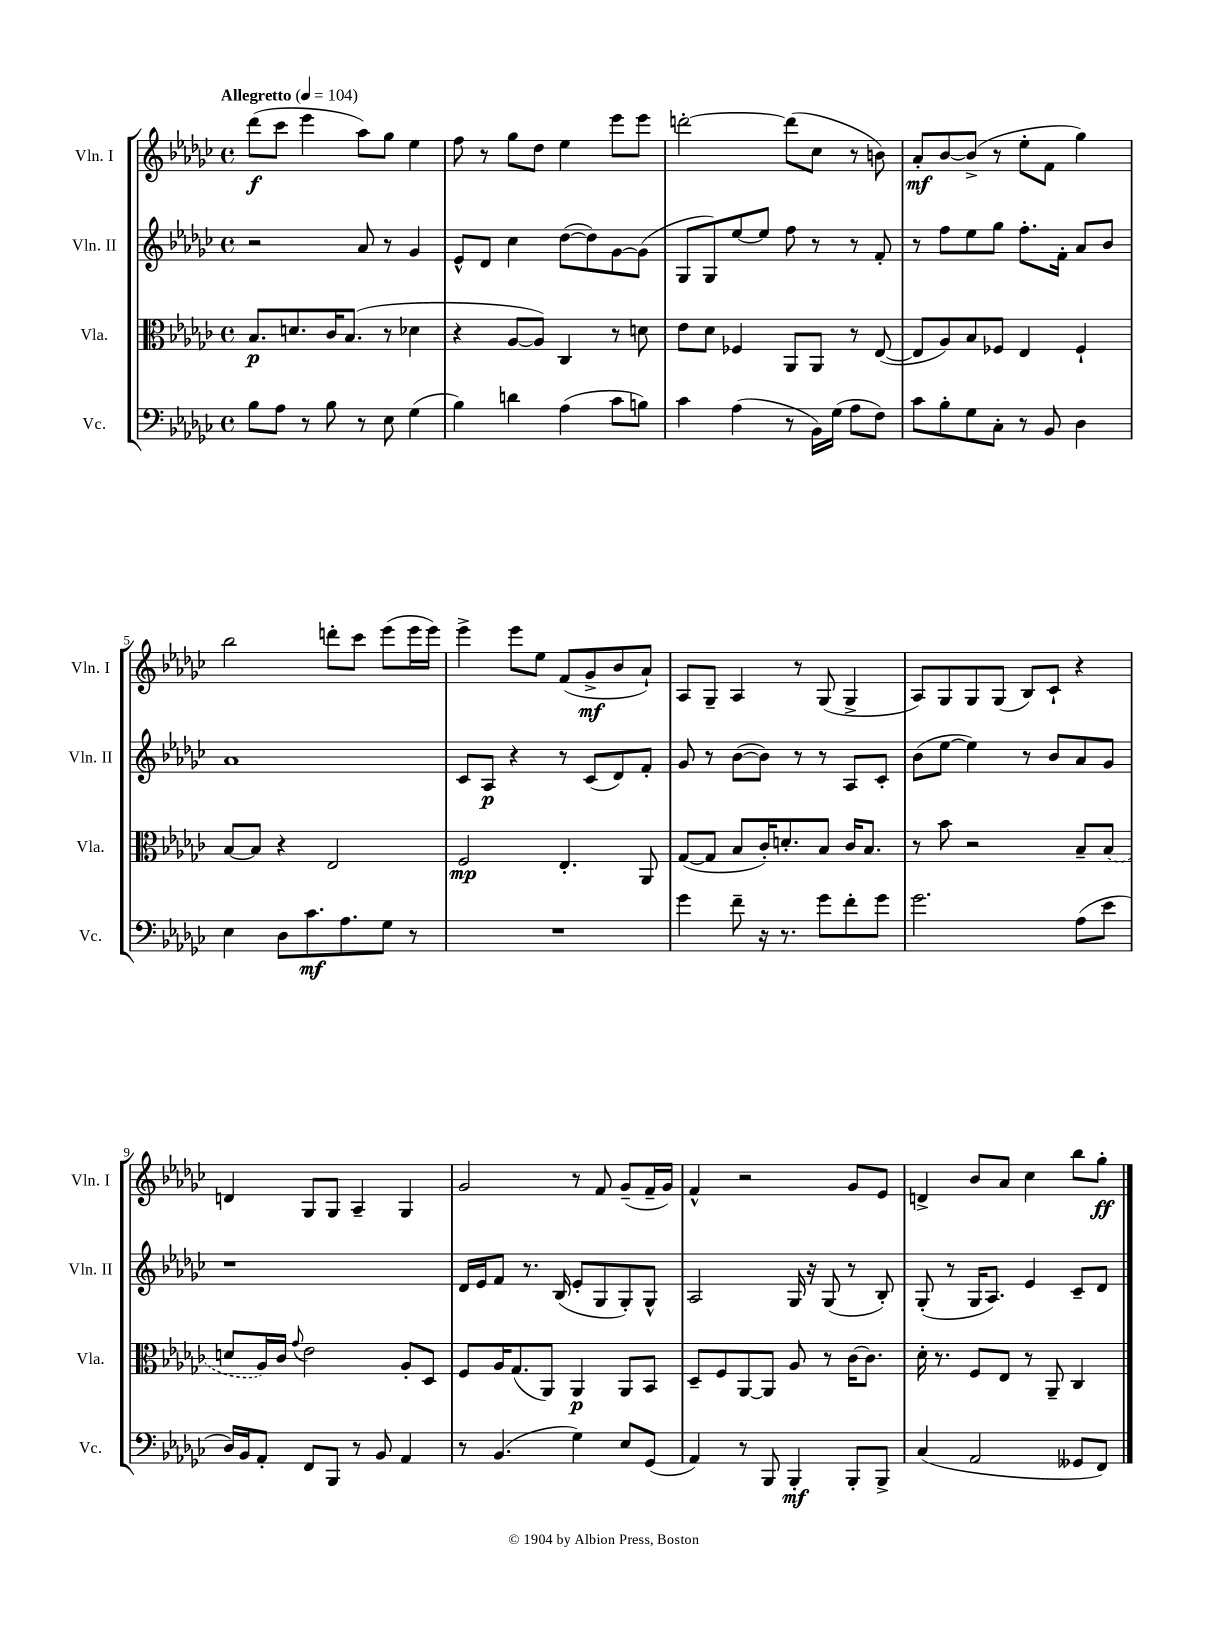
<<
\new StaffGroup <<
\new Staff = "s0" \with { instrumentName = "Vln. I" shortInstrumentName = "Vln. I" } {
    \clef treble \key ges \major \defaultTimeSignature \time 4/4 \tempo "Allegretto" 4 = 104
    des'''8\f( ces'''8 ees'''4 aes''8) ges''8 ees''4 |
    f''8 r8 ges''8 des''8 ees''4 ees'''8 ees'''8 |
    d'''2~-. d'''8( ces''8 r8 b'8) |
    aes'8-.\mf bes'8~ bes'8->( r8 ees''8-. f'8 ges''4) |
    bes''2 d'''8-. ces'''8 ees'''8( ees'''16 ees'''16) |
    ees'''4-> ees'''8 ees''8 f'8( ges'8->\mf bes'8 aes'8-!) |
    aes8 ges8-- aes4 r8 ges8( ges4-> |
    aes8) ges8 ges8 ges8( bes8) ces'8-! r4 |
    d'4 ges8 ges8 aes4-- ges4 |
    ges'2 r8 f'8 ges'8--( f'16-- ges'16) |
    f'4-^ r2 ges'8 ees'8 |
    d'4-> bes'8 aes'8 ces''4 bes''8 ges''8-.\ff \bar "|." |
}
\new Staff = "s1" \with { instrumentName = "Vln. II" shortInstrumentName = "Vln. II" } {
    \clef treble \key ges \major \defaultTimeSignature \time 4/4
    r2 aes'8 r8 ges'4 |
    ees'8-^ des'8 ces''4 des''8~( des''8) ges'8~ ges'8( |
    ges8 ges8) ees''8~ ees''8 f''8 r8 r8 f'8-. |
    r8 f''8 ees''8 ges''8 f''8.-. f'16-. aes'8 bes'8 |
    aes'1 |
    ces'8 aes8\p r4 r8 ces'8( des'8) f'8-. |
    ges'8 r8 bes'8~( bes'8) r8 r8 aes8 ces'8-. |
    bes'8( ees''8~ ees''4) r8 bes'8 aes'8 ges'8 |
    r1 |
    des'16 ees'16 f'8 r8. bes16( ees'8-. ges8 ges8-.) ges8-^ |
    aes2 ges16 r16 ges8( r8 bes8-.) |
    ges8-.( r8 ges16 aes8.) ees'4 ces'8-- des'8 \bar "|." |
}
\new Staff = "s2" \with { instrumentName = "Vla." shortInstrumentName = "Vla." } {
    \clef alto \key ges \major \defaultTimeSignature \time 4/4
    bes8.\p d'8. ces'16 bes8.( r8 des'4 |
    r4 aes8~ aes8) ces4 r8 d'8 |
    ees'8 des'8 fes4 aes,8 aes,8 r8 ees8~( |
    ees8 aes8) bes8 fes8 ees4 fes4-! |
    bes8~ bes8 r4 ees2 |
    f2\mp ees4.-. aes,8 |
    ges8~( ges8 bes8 ces'16-.) d'8.-. bes8 ces'16 bes8. |
    r8 bes'8 r2 bes8-- \once \slurDashed bes8( |
    d'8 aes16) ces'16 \appoggiatura { ges'8 } ees'2 aes8-. des8 |
    f8 aes16 ges8.( aes,8) aes,4\p aes,8 bes,8 |
    des8-- f8 aes,8~ aes,8 aes8 r8 ces'16~ ces'8. |
    des'16-. r8. f8 ees8 r8 aes,8-- ces4 \bar "|." |
}
\new Staff = "s3" \with { instrumentName = "Vc." shortInstrumentName = "Vc." } {
    \clef bass \key ges \major \defaultTimeSignature \time 4/4
    bes8 aes8 r8 bes8 r8 ees8 ges4( |
    bes4) d'4 aes4( ces'8 b8) |
    ces'4 aes4( r8 bes,16) ges16( aes8 f8) |
    ces'8 bes8-. ges8 ces8-. r8 bes,8 des4 |
    ees4 des8 ces'8.\mf aes8. ges8 r8 |
    R1 |
    ges'4 f'8-- r16 r8. ges'8 f'8-. ges'8 |
    ges'2. aes8( ees'8 |
    des16) bes,16 aes,8-. f,8 bes,,8 r8 bes,8 aes,4 |
    r8 bes,4.( ges4) ees8 ges,8( |
    aes,4) r8 bes,,8 bes,,4-.\mf bes,,8-. bes,,8-> |
    ces4( aes,2 geses,8 f,8) \bar "|." |
}
>>
>>
